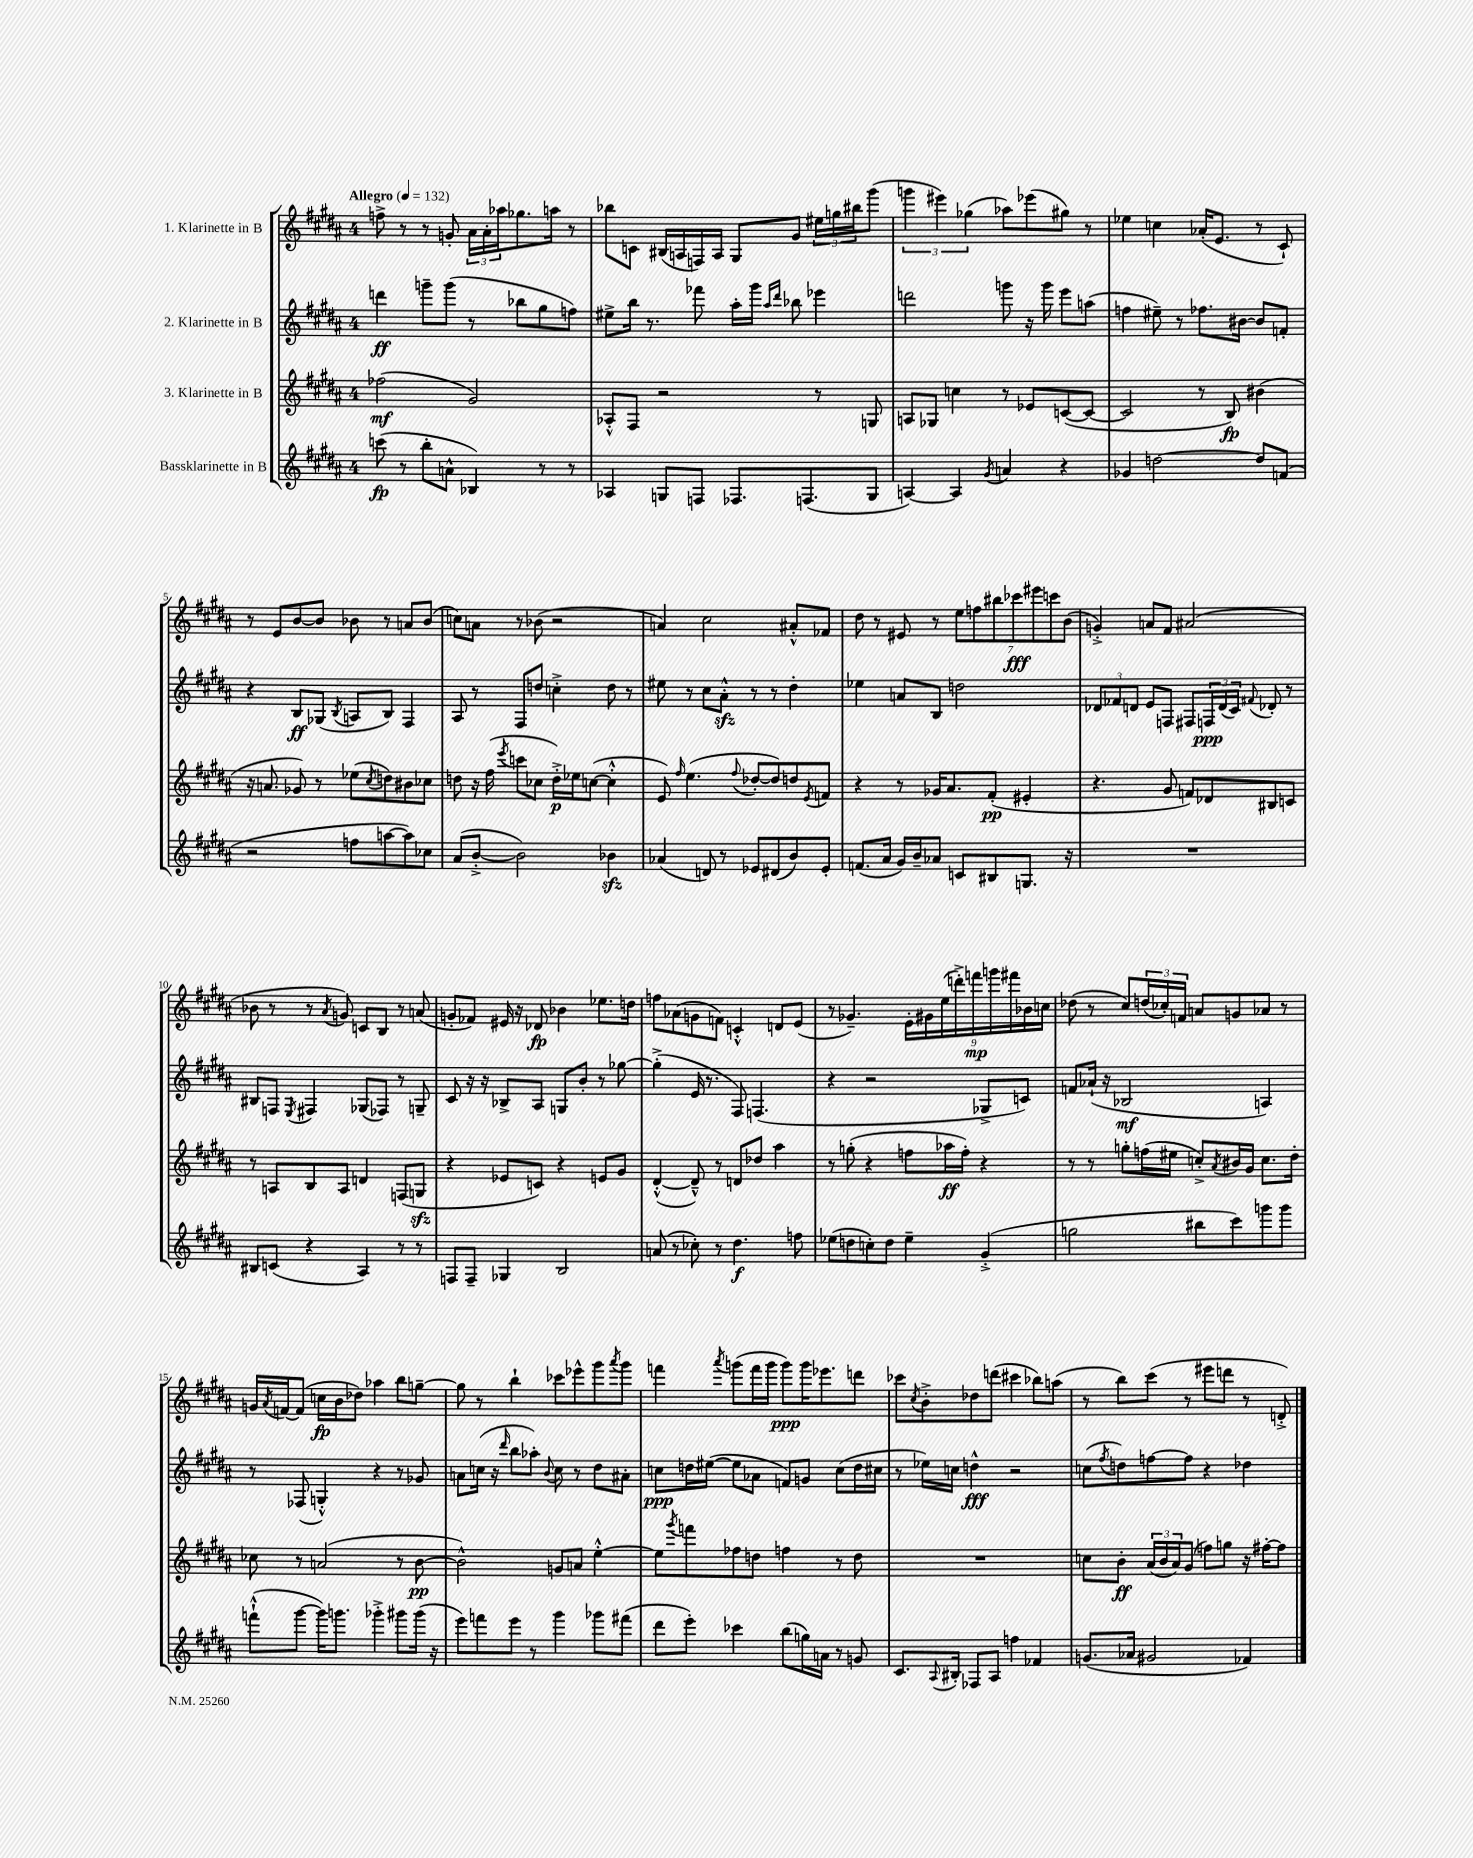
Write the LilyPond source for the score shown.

<<
\new StaffGroup <<
\new Staff = "s0" \with { instrumentName = "1. Klarinette in B" } {
    \clef treble \key b \major \once \override Staff.TimeSignature.style = #'single-digit \time 4/4 \tempo "Allegro" 4 = 132
    f''8-> r8 r8 g'8-. \tuplet 3/2 { ais'16 ais'16-. aes''16 } ges''8. a''16 r8 |
    bes''8 c'8 bis16( a16 f16) a16 gis8 gis'8 \tuplet 3/2 { eis''16 g''16 bis''16 } gis'''8( |
    \tuplet 3/2 { g'''4 eis'''4) ges''4( } aes''8) ees'''8( gis''8) r8 |
    ees''4 c''4 aes'16-.( e'8. r8 cis'8-!) |
    r8 e'8 b'8~ b'8 bes'8 r8 a'8 bes'8( |
    c''8) a'8 r8 bes'8( r2 |
    a'4) cis''2 ais'8-.-^ fes'8 |
    dis''8 r8 eis'8 r8 \tuplet 7/4 { e''8 f''8 bis''8 ces'''8\fff eis'''8 c'''8 b'8( } |
    g'4-.->) a'8 fis'8 ais'2( |
    bes'8 r8 r8 \acciaccatura { ais'8 } g'8) c'8 b8 r8 a'8( |
    g'8-. fes'8) eis'16 r16 des'8\fp bes'4 ees''8. d''16 |
    f''8 aes'8( g'8 f'8) c'4-.-^ d'8 e'8( |
    r8 ges'4.--) \tuplet 9/8 { e'16-. gis'16 e''16( d'''16-.->) f'''16\mp g'''16 fis'''16 bes'16 c''16 } |
    des''8( r8 cis''8) \tuplet 3/2 { d''16( ces''16-.) f'16 } a'8 g'8 aes'8 r8 |
    g'16 \acciaccatura { ais'8 } f'16~ f'8( c''16\fp b'16 des''8) aes''4 b''8 g''8~-- |
    g''8 r8 b''4-! ces'''8 ees'''8-^ gis'''8 \acciaccatura { ais'''8 } gis'''8 |
    f'''4 \acciaccatura { ais'''8 } g'''8( f'''16 g'''16 g'''8\ppp) g'''16 ees'''8. d'''8 |
    ces'''8 \acciaccatura { cis''8 } b'8-.-> des''8 d'''8( cis'''4 bes''8) a''8( |
    r8 b''8) cis'''8( r8 eis'''8 d'''8 r8 d'8-.->) \bar "|." |
}
\new Staff = "s1" \with { instrumentName = "2. Klarinette in B" } {
    \clef treble \key b \major \once \override Staff.TimeSignature.style = #'single-digit \time 4/4
    d'''4\ff g'''8-- g'''8( r8 bes''8 gis''8 f''8) |
    eis''8-> b''16 r8. fes'''8 ais''16-. gis'''16 \grace { ais''16 dis'''16 } bes''8 ees'''4 |
    d'''2 g'''8 r16 g'''16 e'''8 a''8( |
    f''4 eis''8--) r8 fes''8. bis'16~ bis'8 f'8-. |
    r4 b8\ff ges8( \acciaccatura { b8 } a8 b8) fis4 |
    ais8 r8 fis8 d''8 c''4-.-> d''8 r8 |
    eis''8 r8 cis''8 ais'8-.-^\sfz r8 r8 dis''4-. |
    ees''4 a'8 b8 d''2 |
    \tuplet 3/2 { des'8 fes'8 d'8 } e'8 f8 fis8 \tuplet 3/2 { f16\ppp d'16( cis'16) } \appoggiatura { fis'8 } des'8-. r8 |
    bis8 f8 \acciaccatura { e8 } fis4 ges8( fes8) r8 g8-- |
    cis'8 r16 r16 bes8-> ais8 g8 b'8-. r8 ges''8~ |
    ges''4-.->( e'16 r8. fis8) f4.( |
    r4 r2 ges8-> c'8) |
    f'8 aes'16-!( r16 bes2\mf a4) |
    r8 fes8( g4-.-^) r4 r8 ges'8 |
    a'8 c''16( r16 \grace { dis'''16 } b''8 aes''8-.) \appoggiatura { b'8 } c''8 r8 dis''8 ais'8-. |
    c''8\ppp d''16 eis''16~( eis''8 aes'8 f'8) g'8 c''8( d''16 cis''16 |
    r8 ees''16) c''16 d''4-^\fff r2 |
    c''8( \acciaccatura { fis''8 } d''8) f''8~ f''8 r4 des''4 \bar "|." |
}
\new Staff = "s2" \with { instrumentName = "3. Klarinette in B" } {
    \clef treble \key b \major \once \override Staff.TimeSignature.style = #'single-digit \time 4/4
    fes''2\mf( gis'2) |
    aes8-.-^ fis8 r2 r8 g8 |
    a8 ges8 c''4 r8 ees'8 c'8~( c'8~ |
    c'2 r8 b8\fp) bis'4( |
    r16 a'8. ges'8) r8 ees''8( \acciaccatura { cis''8 } d''8) bis'8 ces''8 |
    d''8 r16 fis''16( \acciaccatura { e'''8 } c'''8 ces''8 d''16-.->\p) ees''16 c''8~( c''4-.-^ |
    e'8) \grace { fis''16 } e''4.( \appoggiatura { fis''8 } des''8~-. des''8) d''8 \acciaccatura { e'8 } f'8 |
    r4 r8 ges'16 ais'8. fis'8-.\pp( eis'4-. |
    r4. gis'8 f'8) des'8 bis8 c'8 |
    r8 a8 b8 a8 d'4 f8( g8\sfz |
    r4 ees'8 c'8) r4 e'8 gis'8 |
    dis'4~-.-^( dis'8---^) r8 d'8 des''8 ais''4 |
    r8 g''8-.( r4 f''8 aes''16\ff f''16-.) r4 |
    r8 r8 g''8-. f''16( eis''16 c''8-.->) \acciaccatura { ais'8 } bis'16 gis'16 c''8. dis''16-. |
    ces''8 r8 a'2( r8 b'8~\pp |
    b'2-^) g'8 a'8 e''4~-.-^ |
    e''8 \acciaccatura { gis'''8 } f'''8 fes''8 d''8 f''4 r8 d''8 |
    R1 |
    c''8 b'8-.\ff \tuplet 3/2 { ais'16( b'16 ais'16) } gis'8( f''8) g''8 r16 fis''16~-. fis''8 \bar "|." |
}
\new Staff = "s3" \with { instrumentName = "Bassklarinette in B" } {
    \clef treble \key b \major \once \override Staff.TimeSignature.style = #'single-digit \time 4/4
    c'''8\fp( r8 b''8-. a'8-^ bes4) r8 r8 |
    aes4 g8 f8 fes8. f8.( g8 |
    a4~) a4 \acciaccatura { gis'8 } a'4 r4 |
    ges'4 d''2~ d''8 f'8( |
    r2 f''8 a''8~ a''8) ces''8 |
    ais'8( b'8~-.-> b'2) bes'4\sfz |
    aes'4( d'8) r8 ees'8 dis'8( b'8) ees'8-. |
    f'8.( ais'16 gis'16) b'16-- aes'8 c'8 bis8 g8. r16 |
    R1 |
    bis8 c'8( r4 ais4) r8 r8 |
    f8 f8-- ges4 b2 |
    a'8( r8 ces''8-.) r8 dis''4.\f f''8 |
    ees''8( d''8 c''8-.) d''8 ees''4-- gis'4-.->( |
    g''2 bis''8 cis'''8) g'''8 g'''8 |
    f'''8-!-^( gis'''8~ gis'''16) g'''8. ges'''4-.-> gis'''8 gis'''16( r16 |
    e'''8) f'''8 e'''8 r8 gis'''4 ges'''8 fis'''8( |
    dis'''8 e'''8-.) ces'''4 b''8( g''16) a'16 r8 g'8 |
    cis'8. \appoggiatura { ais8 } bis16-. fes8 ais8 f''4 fes'4 |
    g'8.( aes'16 gis'2 fes'4) \bar "|." |
}
>>
>>
